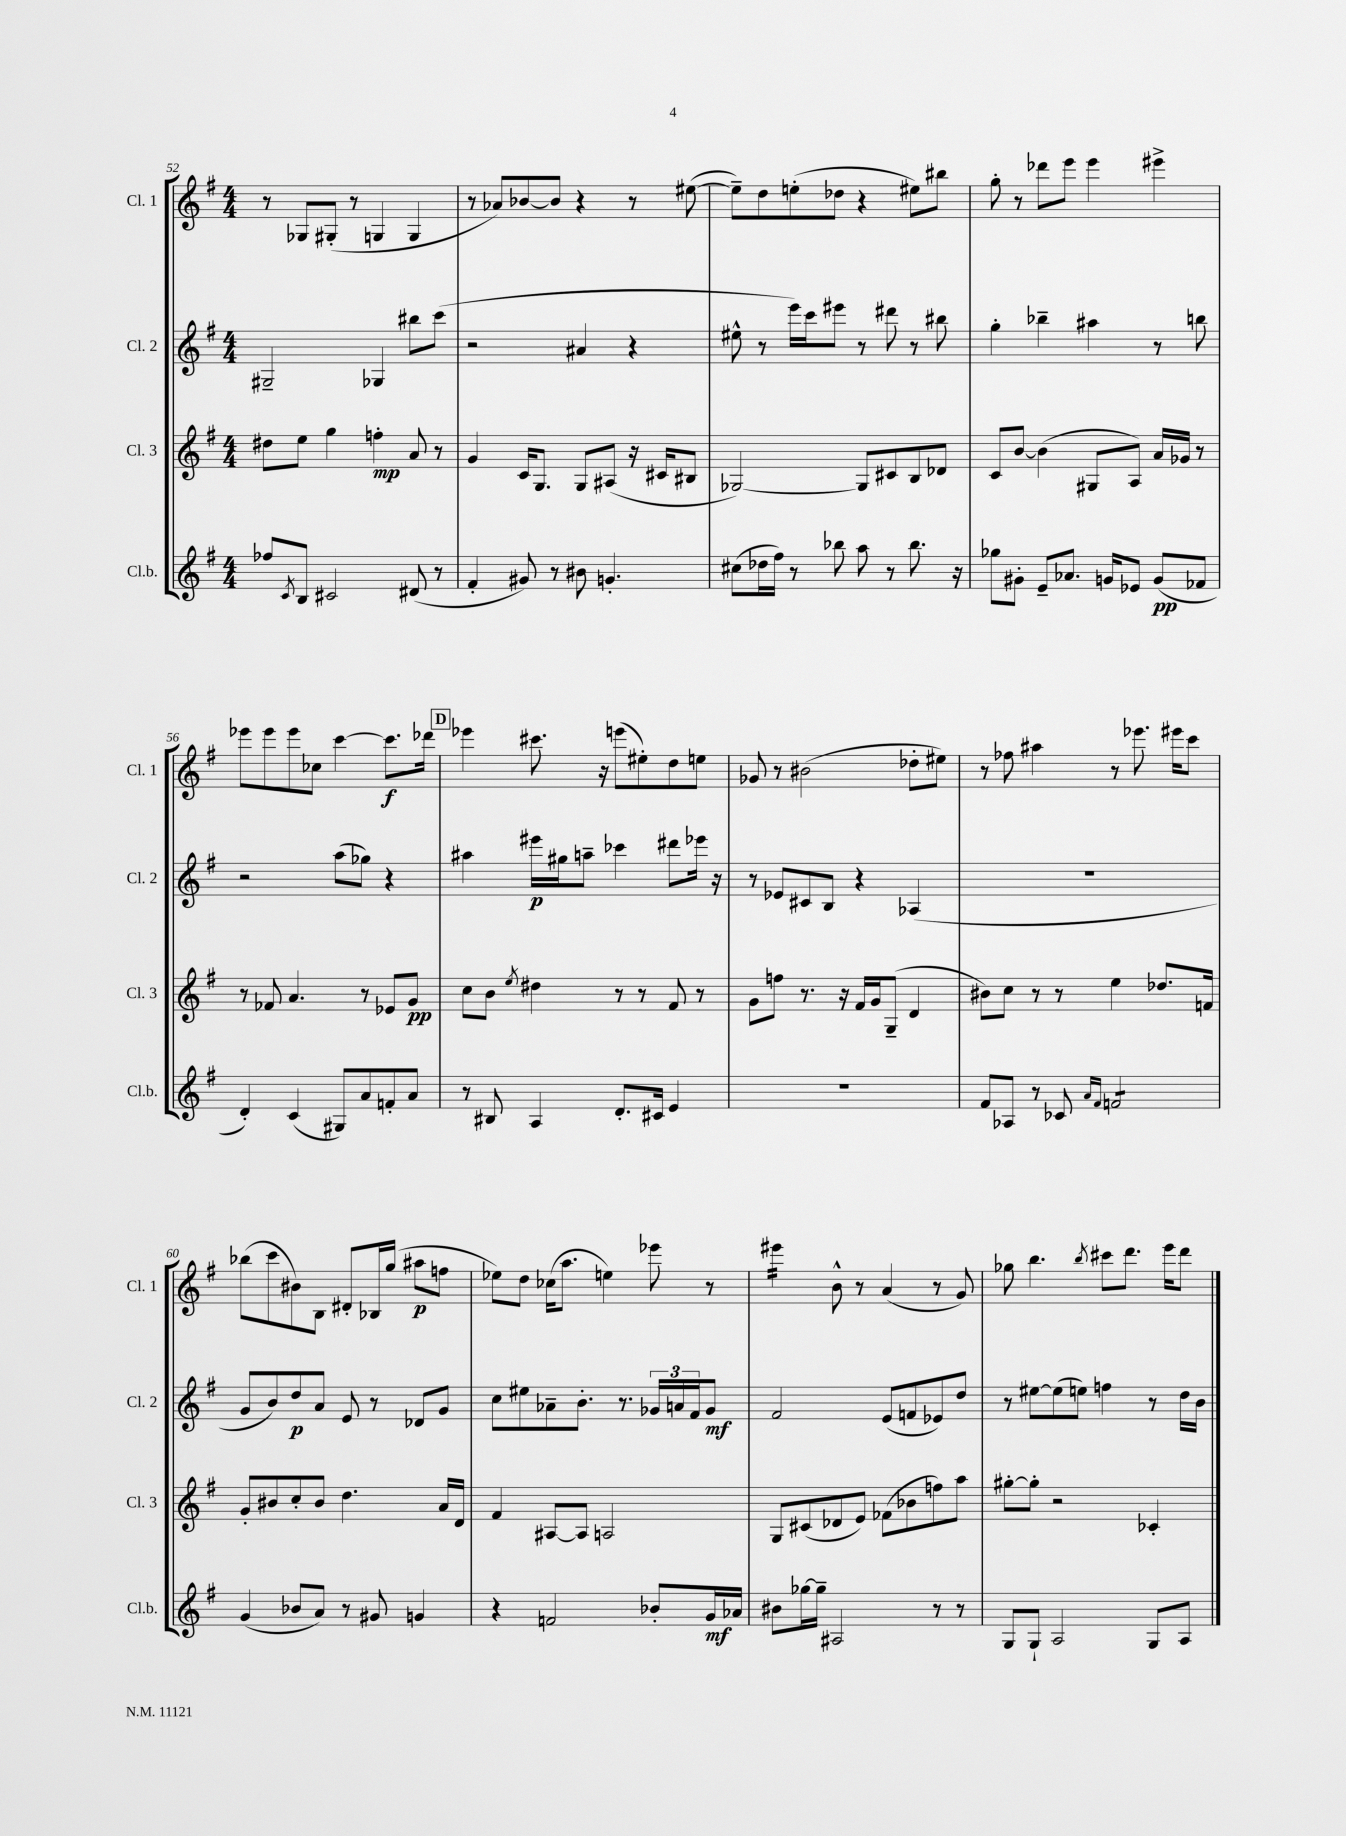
<<
\new StaffGroup <<
\new Staff = "s0" \with { instrumentName = "Cl. 1" shortInstrumentName = "Cl. 1" } {
    \clef treble \key g \major \numericTimeSignature \time 4/4
    r8 ges8 gis8-.( r8 g4 g4 |
    r8 aes'8) bes'8~ bes'8 r4 r8 eis''8~( |
    eis''8--) d''8 e''8-.( des''8 r4 eis''8) bis''8 |
    g''8-. r8 des'''8 e'''8 e'''4 eis'''4-> |
    ees'''8 ees'''8 ees'''8 ces''8 c'''4~ c'''8.\f des'''16 |
    \mark \markup { \box "D" } ees'''4 cis'''8. r16 e'''8( eis''8-.) d''8 e''8 |
    ges'8 r8 bis'2( des''8-. eis''8) |
    r8 fes''8 ais''4 r8 ees'''8. eis'''16 c'''8 |
    bes''8( c'''8 bis'8) b8 dis'8-. bes16 g''16( ais''8\p f''8 |
    ees''8) d''8 ces''16( a''8. e''4) ees'''8 r8 |
    eis'''4:16 b'8-^ r8 a'4( r8 g'8) |
    ges''8 b''4. \acciaccatura { b''8 } cis'''8 d'''8. e'''16 d'''8 \bar "|." |
}
\new Staff = "s1" \with { instrumentName = "Cl. 2" shortInstrumentName = "Cl. 2" } {
    \clef treble \key g \major \numericTimeSignature \time 4/4
    gis2-- ges4 bis''8 c'''8( |
    r2 ais'4 r4 |
    eis''8-^ r8 e'''16) c'''16 eis'''8 r8 dis'''8 r8 bis''8 |
    g''4-. bes''4-- ais''4 r8 b''8 |
    r2 a''8( ges''8) r4 |
    \mark \markup { \box "D" } ais''4 eis'''16\p gis''16 a''8-- ces'''4 dis'''8 ees'''16 r16 |
    r8 ees'8 cis'8 b8 r4 aes4( |
    R1 |
    g'8 b'8) d''8\p a'8 e'8 r8 des'8 g'8 |
    c''8 eis''8 aes'8-- b'8.-. r8. \tuplet 3/2 { ges'16 a'16 fis'16 } ges'8\mf |
    fis'2 e'8( f'8 ees'8) d''8 |
    r8 eis''8~ eis''8( e''8) f''4 r8 d''16 b'16 \bar "|." |
}
\new Staff = "s2" \with { instrumentName = "Cl. 3" shortInstrumentName = "Cl. 3" } {
    \clef treble \key g \major \numericTimeSignature \time 4/4
    dis''8 e''8 g''4 f''4-.\mp a'8 r8 |
    g'4 c'16 g8. g8 ais8( r16 cis'16 bis8 |
    ges2~) ges8 cis'8 b8 des'8 |
    c'8 b'8~ b'4( gis8 a8) a'16 ges'16 r8 |
    r8 fes'8 a'4. r8 ees'8 g'8\pp |
    \mark \markup { \box "D" } c''8 b'8 \acciaccatura { e''8 } dis''4 r8 r8 fis'8 r8 |
    g'8 f''8 r8. r16 fis'16 g'16 g8--( d'4 |
    bis'8) c''8 r8 r8 e''4 des''8. f'16 |
    g'8-. bis'8 c''8-. bis'8 d''4. a'16 d'16 |
    fis'4 ais8~ ais8 a2 |
    g8 cis'8( des'8 e'8) fes'8( bes'8 f''8) a''8 |
    gis''8~-. gis''8-. r2 ces'4-. \bar "|." |
}
\new Staff = "s3" \with { instrumentName = "Cl.b." shortInstrumentName = "Cl.b." } {
    \clef treble \key g \major \numericTimeSignature \time 4/4
    fes''8 \acciaccatura { c'8 } b8 cis'2 dis'8( r8 |
    fis'4-. gis'8) r8 bis'8 g'4.-. |
    cis''8( des''16 fis''16) r8 bes''8 a''8 r8 bes''8. r16 |
    ges''8 gis'8-. e'8-- aes'8. g'16 ees'8 g'8\pp( fes'8 |
    d'4-.) c'4( gis8) a'8 f'8-. a'8 |
    \mark \markup { \box "D" } r8 bis8 a4 d'8.-. cis'16 e'4 |
    R1 |
    fis'8 aes8 r8 ces'8 \grace { a'16 fis'16 } f'2:8 |
    g'4( bes'8 a'8) r8 gis'8 g'4 |
    r4 f'2 bes'8-. g'16\mf aes'16 |
    bis'8 ges''16~ ges''16-- ais2 r8 r8 |
    g8 g8-! a2 g8 a8 \bar "|." |
}
>>
>>
\layout { \context { \Score currentBarNumber = #52 } }
